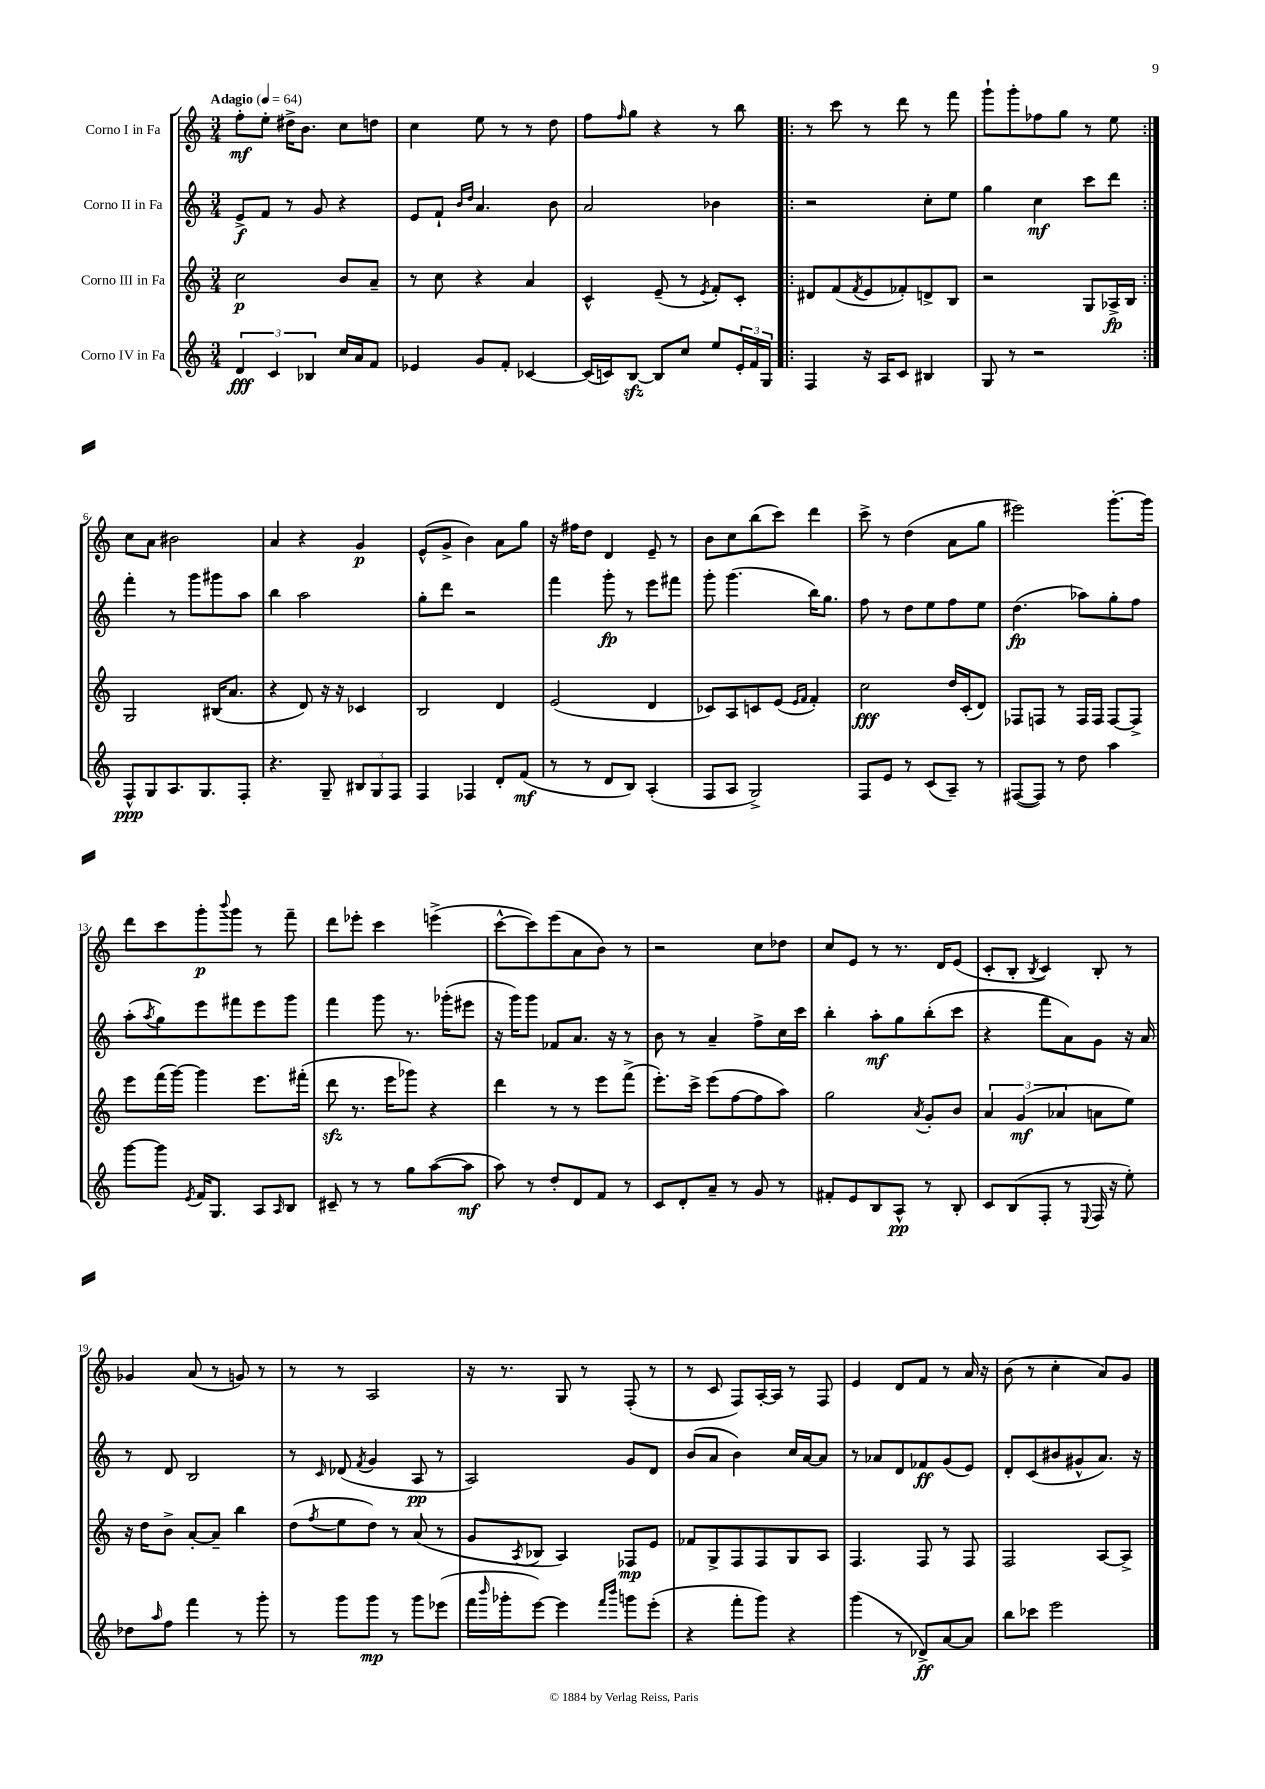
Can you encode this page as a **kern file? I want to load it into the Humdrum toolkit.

**kern	**kern	**kern	**kern
*staff4	*staff3	*staff2	*staff1
*clefG2	*clefG2	*clefG2	*clefG2
*k[]	*k[]	*k[]	*k[]
*M3/4	*M3/4	*M3/4	*M3/4
*MM64	*MM64	*MM64	*MM64
6d	2cc	8e^	8ff'
.	.	8f	8ee'
6c	.	.	.
.	.	8r	16dd#^
.	.	.	8.b
6B-	.	.	.
.	.	8g	.
16cc	8b	4r	8cc
16a	.	.	.
8f	8a~	.	8dd
=	=	=	=
4e-	8r	8e	4cc
.	8cc	8f`	.
.	.	16qqb	.
.	.	16qqdd	.
8g	4r	4.a	8ee
8f'	.	.	8r
[4c-	4a	.	8r
.	.	8b	8dd
=	=	=	=
(16c-]	4c^^	2a	8ff
16c)	.	.	.
.	.	.	16qqff
[8B	.	.	8gg
8B]	(8e~	.	4r
8cc	8r	.	.
.	8qe	.	.
8ee	8f')	4b-	8r
24e'	8c'	.	8bb
24f	.	.	.
24G	.	.	.
=!|:	=!|:	=!|:	=!|:
4F	8d#	2r	8r
.	(8f	.	8ccc
.	8qf	.	.
16r	8e	.	8r
16A	.	.	.
8c	8f-')	.	8ddd
4B#	8d^	8cc'	8r
.	8B	8ee	8fff
=	=	=	=
8G	2r	4gg	8ggg`
8r	.	.	8ggg'
2r	.	4cc	8ff-
.	.	.	8gg
.	8G	8ccc	8r
.	16A-^	8ddd	8ee
.	16B	.	.
=:|!	=:|!	=:|!	=:|!
8F^^	2G	4fff'	8cc
8G	.	.	8a
8.A	.	8r	2b#
.	.	8ggg	.
8.G	.	.	.
.	(16B#	8ggg#	.
.	8.a	.	.
8F'	.	8aa	.
=	=	=	=
4.r	4r	4bb	4a
.	8d)	2aa	4r
8G~	16r	.	.
.	16r	.	.
12B#	4c-	.	4g
12G	.	.	.
12F	.	.	.
=	=	=	=
4F	2B	8gg'	(8e^^
.	.	8ddd	8g^
4F-	.	2r	4b)
8d'	4d	.	8a
(8f	.	.	8gg
=	=	=	=
8r	(2e	4fff	16r
.	.	.	16ff#
8r	.	.	8dd
8d	.	8ggg'	4d
8B)	.	8r	.
(4A'	4d	8eee	8e~
.	.	8fff#	8r
=	=	=	=
8F	8c-)	8ggg'	8b
8A	8A	(4.ggg	8cc
2G^)	8c	.	(8bb
.	(8e	.	8ccc)
.	16qqe	.	.
.	16qqf	.	.
.	4f')	16bb)	4ddd
.	.	8.gg	.
=	=	=	=
8F	2cc	8ff	8ccc^
8e	.	8r	8r
8r	.	8dd	(4dd
(8c	.	8ee	.
8A~)	16dd	8ff	8a
.	(16c'	.	.
8r	8d)	8ee	8gg
=	=	=	=
([8F#	8F-	(4.dd	2eee#)
8F#])	8F	.	.
8r	8r	.	.
8dd	16F	8aa-)	.
.	16F	.	.
4aa	[8F	8gg'	[8.ggg'
.	8F^]	8ff	.
.	.	.	16ggg]
=	=	=	=
[8ggg	8eee	(8aa'	8ddd
.	.	8qaa	.
8ggg]	(16fff	8gg)	8ccc
.	[16ggg)	.	.
8qe	.	.	.
16f	4ggg]	8eee	8ggg'
8.G	.	.	.
.	.	.	8qqbbb
.	.	8fff#	8ggg
8A	8.eee	8eee	8r
16qqA	.	.	.
8B	.	8ggg	8fff~
.	(16fff#'	.	.
=	=	=	=
8c#~	8ddd	4fff	8ddd
8r	8.r	.	8eee-'
8r	.	8ggg	4ccc
.	16eee	.	.
8gg	8ggg-)	8.r	.
([8aa	4r	.	(4eee^
.	.	(16ggg-'	.
8aa]	.	8eee#	.
=	=	=	=
8aa)	4ddd	16r	[8ccc^^
.	.	16ggg)	.
8r	.	8ggg	8ccc])
8dd'	8r	8f-	(8eee
8d	8r	8.a	8a
8f	8eee	.	8b)
.	.	16r	.
8r	(8fff^	8r	8r
=	=	=	=
8c	8.eee')	8b	2r
8d'	.	8r	.
.	16ccc^	.	.
8a~	(8eee	4a~	.
8r	[8ff	.	.
8g	8ff]	8ff^	8cc
8r	8aa)	16cc	8dd-
.	.	16ccc	.
=	=	=	=
8f#'	2gg	4bb'	8cc
8e	.	.	8e
8B	.	8aa'	8r
8A^^	.	8gg	8.r
.	8qa	.	.
8r	8g'	(8bb'	.
.	.	.	16d
8B'	8b	8ccc	(8e
=	=	=	=
8c	6a	4r	8c'
(8B	.	.	8B'
.	(6g	.	.
.	.	.	8qB
8F'	.	8fff	4c)
.	6a-	.	.
8r	.	8a)	.
8qqE	.	.	.
16F	8a	8g	8B'
16r	.	.	.
8ee')	8ee)	16r	8r
.	.	16a	.
=	=	=	=
8dd-	16r	8r	4g-
.	16dd	.	.
16qqaa	.	.	.
8ff	8b^	8d	.
4fff	[8a'	2B	(8a
.	8a~]	.	8r
8r	4bb	.	8g)
8ggg'	.	.	8r
=	=	=	=
8r	(8dd	8r	8r
.	8qff	16qqc	.
8ggg	8ee	(8d-	8r
.	.	8qf	.
8ggg	8dd)	4g	2A
8r	8r	.	.
8ggg	(8a	8A	.
(8eee-	8r	8r	.
=	=	=	=
16fff	8g	2A)	16r
16qqbbb	.	.	.
16ggg-'	.	.	8.r
.	8qA	.	.
[8eee)	8B-	.	.
4eee]	4A)	.	8G
.	.	.	8r
16qqfff	.	.	.
16qqbbb	.	.	.
8ggg	8F-	8g	(8F'
(8eee'	8e	8d	8r
=	=	=	=
4r	8f-	(8b	8r
.	8G^	8a	8c
8fff'	8F	4b)	8F)
8ggg)	8F	.	[16A'
.	.	.	16A]
4r	8G	16cc	8r
.	.	[16a	.
.	8A	8a]	8F
=	=	=	=
(4ggg	4.F	8r	4e
.	.	8a-	.
8r	.	8d	8d
8d-^)	8F	8f-	8f
[8a	8r	(8g	8r
8a]	8F	8e)	16a
.	.	.	16r
=	=	=	=
8bb	2F	8d'	(8b
8ccc-	.	(8c	8r
2eee	.	8b#	4cc'
.	.	8g#^^	.
.	[8A	8.a)	8a)
.	8A^]	.	8g
.	.	16r	.
==	==	==	==
*-	*-	*-	*-
